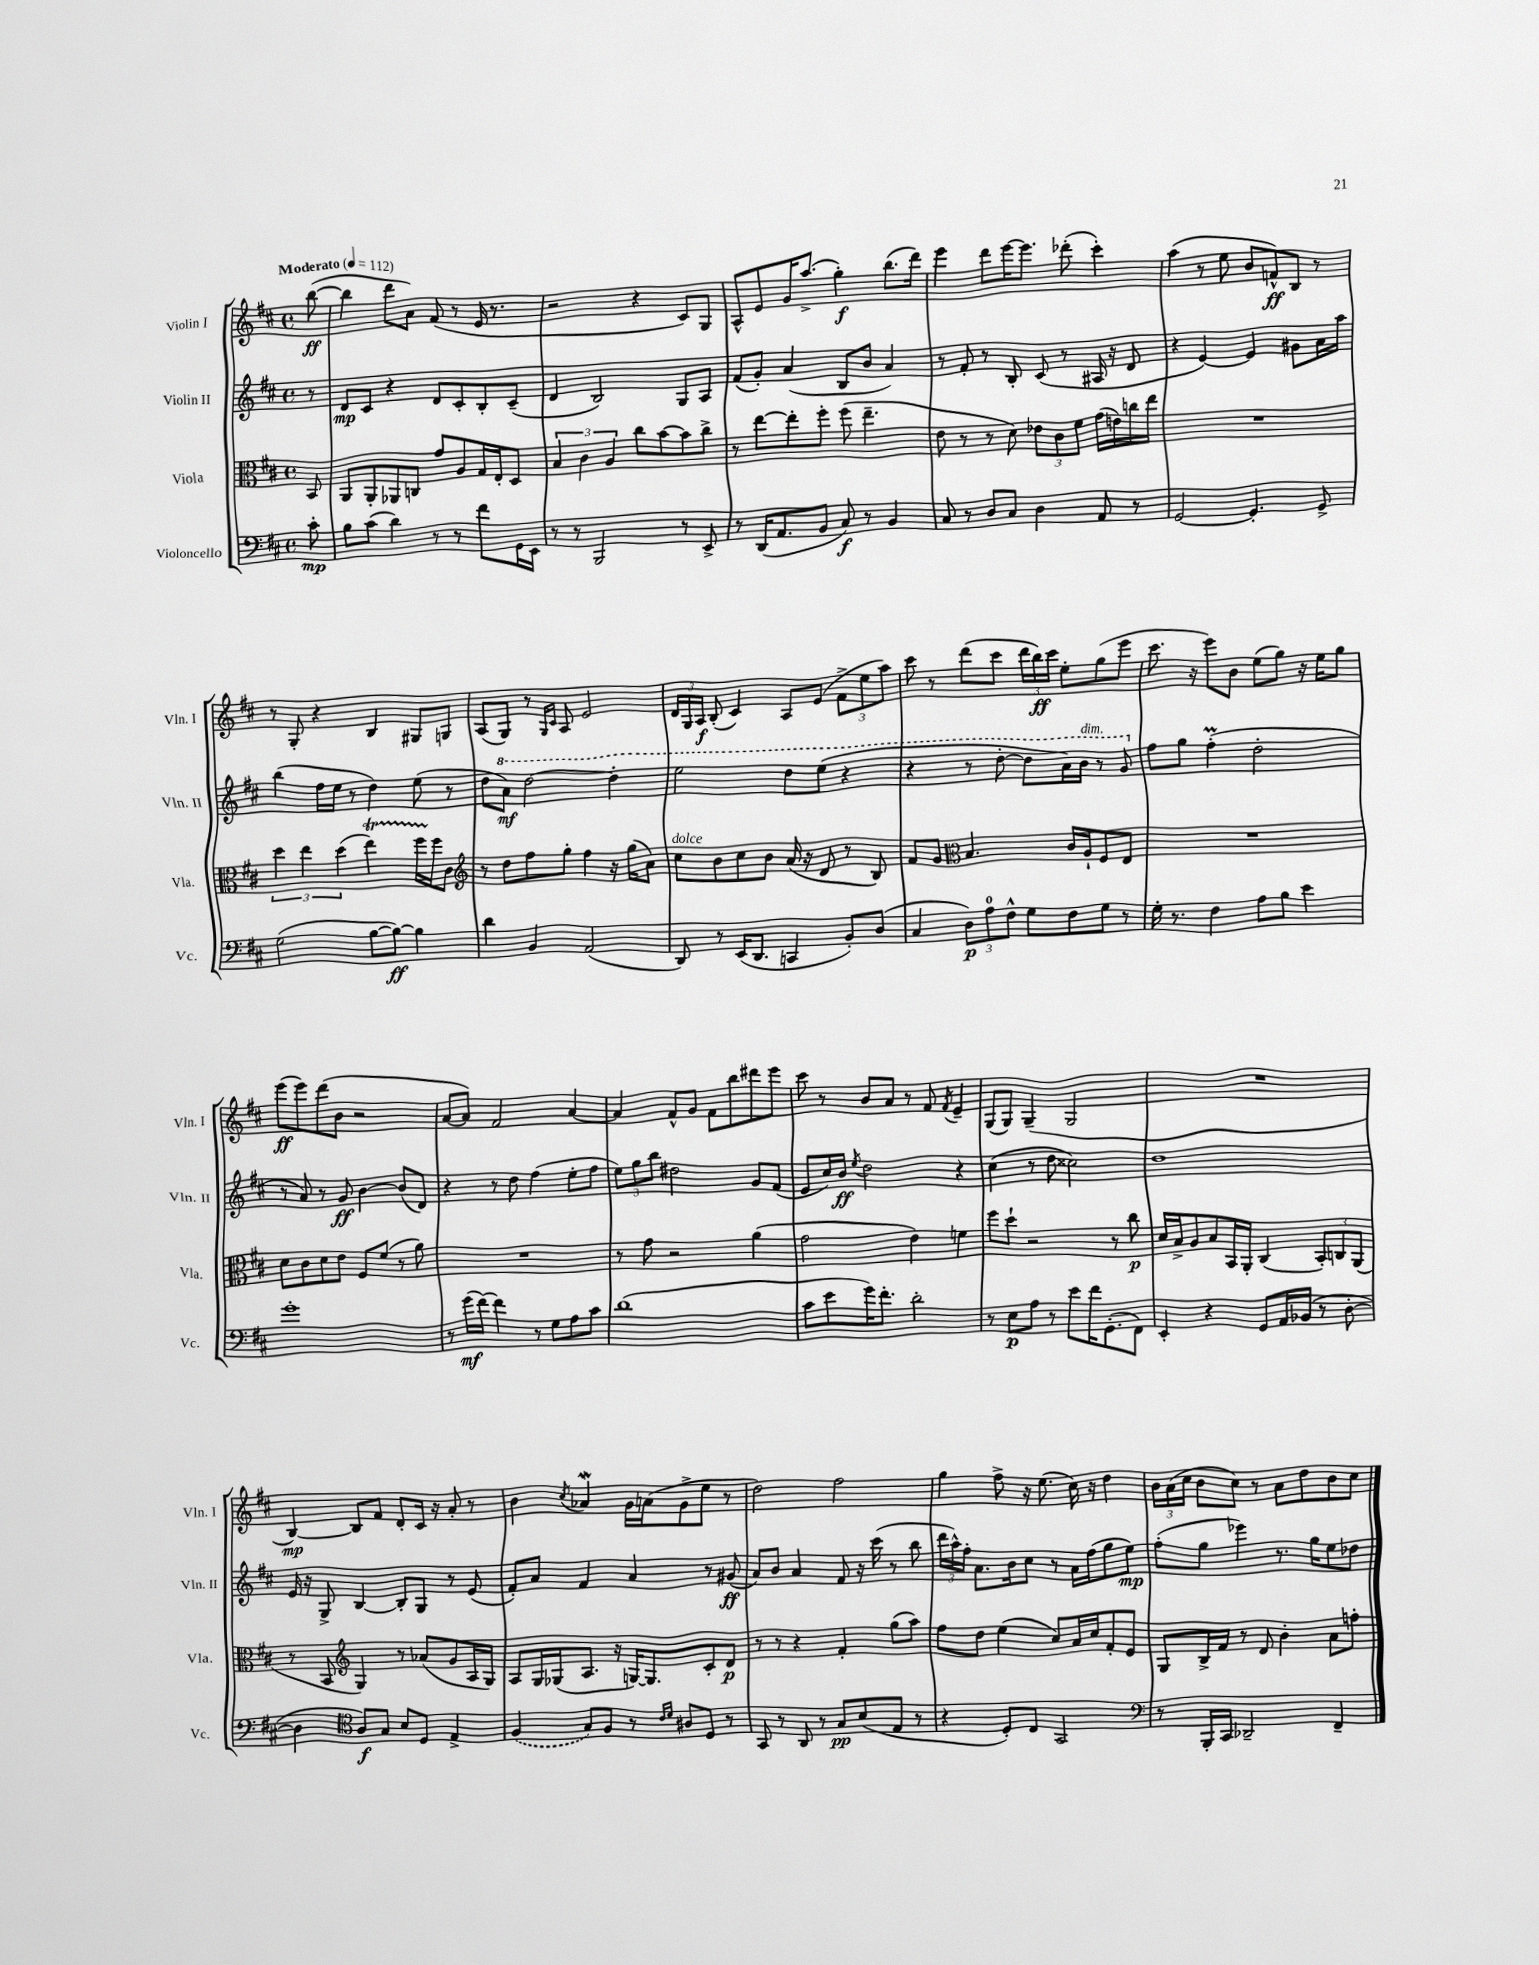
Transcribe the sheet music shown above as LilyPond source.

<<
\new StaffGroup <<
\new Staff = "s0" \with { instrumentName = "Violin I" shortInstrumentName = "Vln. I" } {
    \clef treble \key d \major \defaultTimeSignature \time 4/4 \partial 8 \tempo "Moderato" 4 = 112
    \autoBeamOff b''8~\ff( |
    b''4 d'''8[ a'8]) fis'8( r8 e'16 r8. |
    r2 r4 cis'8[) g8] |
    a8[-^ e'8 g'16 a''8.]->( g''4-.\f) b''8.[( d'''16]) |
    e'''4 d'''8[ e'''16~ e'''8.] des'''8-.( cis'''4-.) |
    a''4( r8 e''8 b'8[ f'8-^\ff) b8] r8 |
    r8 g8-. r4 b4 gis8[ g8] |
    a8[( g8]) r8 \grace { g16[ cis'16] } a8 e'2 |
    \tuplet 3/2 { d'16[ g16 a16]\f } b8-.( cis'4) a8[ e'8]( \tuplet 3/2 { fis'8[-> e''8 a''8]) } |
    cis'''8 r8 d'''8[( cis'''8] \tuplet 3/2 { d'''16[ b''16\ff) cis'''16] } e''8[-. g''8( e'''8] |
    cis'''8. r16 e'''8[) b'8] e''8[( g''8]) r16 e''16[ g''8] |
    e'''8[\ff( e'''8) d'''8( b'8] r2 |
    a'8[~ a'8]) fis'2 a'4~ |
    a'4 fis'8[-^ g'8] fis'8[ b''8 dis'''8 e'''8] |
    cis'''8 r8 b'8[ a'8] r8 fis'8 \acciaccatura { fis'8 } e'4-- |
    g8[( g8]) g4--( g2 |
    R1 |
    b4~\mp) b8[ fis'8] d'8[-. cis'16] r16 a'8-. r8 |
    b'4 \acciaccatura { cis''8 } aes'4\mordent g'16[ a'16( g'8-> e''8] r8 |
    d''2) fis''2 |
    g''4 fis''8-> r16 e''8.( cis''16) r16 d''4 |
    \tuplet 3/2 { b'16[ a'16( cis''16] } b'8[ cis''8]) r8 a'8[ d''8 b'8 cis''8] \bar "|." |
}
\new Staff = "s1" \with { instrumentName = "Violin II" shortInstrumentName = "Vln. II" } {
    \clef treble \key d \major \defaultTimeSignature \time 4/4 \partial 8
    \autoBeamOff r8 |
    d'8[\mp cis'8] r4 d'8[ cis'8-. b8-. cis'8]--( |
    d'4 b2) g8[ a8] |
    fis'8[( g'8]-.) a'4( b8[ b'8] a'4) |
    r8 fis'8-. r8 b8-. cis'8( r8 ais16 r16 d'8 |
    r4 e'4~) e'4 gis'8[ a'16 a''16] |
    b''4( fis''16[ e''16] r8 d''4) e''8( r8 |
    d''8[ \ottava #1 a''8]\mf) d'''2~ d'''4-. |
    e'''2 d'''8[ e'''8]( r4 |
    r4 r8 d'''8~-. d'''8[ a''16) b''16]^\markup { \italic "dim." } r8 g''8 \ottava #0 |
    fis''8[ g''8] fis''4-.\prall( d''2-. |
    r8 a'8) r8 g'8\ff b'4~ b'8[( d'8]) |
    r4 r8 d''8 fis''4( e''8[-. fis''8] |
    \tuplet 3/2 { e''8[) g''8 b''8] } dis''2 g'8[ fis'8]( |
    e'8[ cis''16) b'16]\ff \acciaccatura { e''8 } d''2 r4 |
    cis''4( r8 d''8 cisis''2) |
    d''1 |
    e'16 r16 g8-> b4~ b8[-. g8] r8 e'8( |
    fis'8[-.) a'8] fis'4 a'4 r8 gis'8\ff( |
    a'8[) b'8] a'4 fis'8 r16 cis'''16( r8 b''8 |
    \tuplet 3/2 { d'''16[ a''16-^) fis''16]-. } a'8.[ b'16 cis''8] r8 a'16[ fis''16( g''8 e''8]\mp) |
    fis''8[-.( g''8] ees'''4) r8. g''16[ e''8 des''8] \bar "|." |
}
\new Staff = "s2" \with { instrumentName = "Viola" shortInstrumentName = "Vla." } {
    \clef alto \key d \major \defaultTimeSignature \time 4/4 \partial 8
    \autoBeamOff b,8 |
    a,8[ a,8-. aes,8 c8] g'8[ a8 g16 e16-. d8] |
    \tuplet 3/2 { b4 cis'4 a4 } cis''8[ b'8~ b'8 cis''8]-> |
    r8 e''8[~ e''8-. fis''8]-. fis''8( e''4.-- |
    e'8 r8 r8 d'8) \tuplet 3/2 { ees'8[ cis'8 fis'8] } g'16[( e'16) c''16 e''16] |
    R1 |
    \tuplet 3/2 { d''4 e''4 d''4( } e''4\startTrillSpan) fis''16[ fis''16\stopTrillSpan cis'8] |
    \clef treble r8 d''8[ fis''8 g''8]-. fis''4 r16 g''16[( a'8]) |
    cis''8[^\markup { \italic "dolce" } b'8 cis''8 b'8] a'16( r16 d'8 r8 b8) |
    fis'8[ g'8] \clef alto b4. cis'16[ a16-! fis8 e8] |
    R1 |
    d'8[ cis'8 d'8 e'8] fis8[ fis'8]( r8 a'8) |
    R1 |
    r8 g'8 r2 a'4( |
    g'2 e'4) f'4 |
    fis''8[ d''8]-! r2 r8 cis''8\p |
    d'16[ b16-> a8 b8 b,16 a,16]-. cis4( \tuplet 3/2 { b,8[-.) c8 a,8]( } |
    r8 b,8 \clef treble g4) r8 aes'8[( g'8 a16 g16]) |
    a8[ g16 ges16( a8.] r16 g16[~) g8. cis'8-. d'8]\p |
    r8 r8 r4 fis'4-. g''8[( a''8]) |
    fis''8[ d''8] e''4( cis''8[) a'16 cis''16 fis'8-. e'8] |
    g8[ b16-> fis'16] r8 d'8 b'4-. a'8[ f''8]-. \bar "|." |
}
\new Staff = "s3" \with { instrumentName = "Violoncello" shortInstrumentName = "Vc." } {
    \clef bass \key d \major \defaultTimeSignature \time 4/4 \partial 8
    \autoBeamOff cis'8-.\mp |
    b8[ cis'8]( d'4) r8 r8 fis'8[ g,16 e,16] |
    r8 r8 b,,2 r8 e,8-> |
    r8 d,16[( a,8. b,8] cis8\f) r8 b,4 |
    cis8 r8 d8[ cis8] d4 a,8 r8 |
    g,2~ g,4.-. g,8-> |
    g2( b8[~ b8]~\ff) b4 |
    d'4 b,4 a,2( |
    d,8) r8 e,16[( d,8.] c,4 b,8[-.) d8]( |
    cis4 \tuplet 3/2 { d8[\p) a8-0 fis8]-^ } g8[ fis8 g8] r8 |
    g16-. r8. fis4 a8[ b8] e'4 |
    g'1-. |
    r8 g'16[\mf( fis'16]~) fis'4 r8 g8[ a8 cis'8] |
    d'1( |
    cis'8[ e'8 g'16) fis'8.]-. d'2-. |
    r8 e8[\p a8] r8 e'8[ fis'16 g,8.-.( fis,8]) |
    e,4-. r4 g,8[ a,16 bes,16]( r8 d8~-. |
    d4 \clef tenor a8[\f) g8] b8[ d8] e4-> |
    \once \slurDashed fis4( g8[) fis8] r8 \grace { cis'16[ d'16] } ais8[ d8] r8 |
    g,8 r8 a,8 r8 g8[\pp b8( e8] r8 |
    r4 d8[-.) cis8] g,2 |
    \clef bass r8 b,,16[-. cis,16] des,2-- fis,4-- \bar "|." |
}
>>
>>
\layout { \context { \Score \remove "Bar_number_engraver" } }
